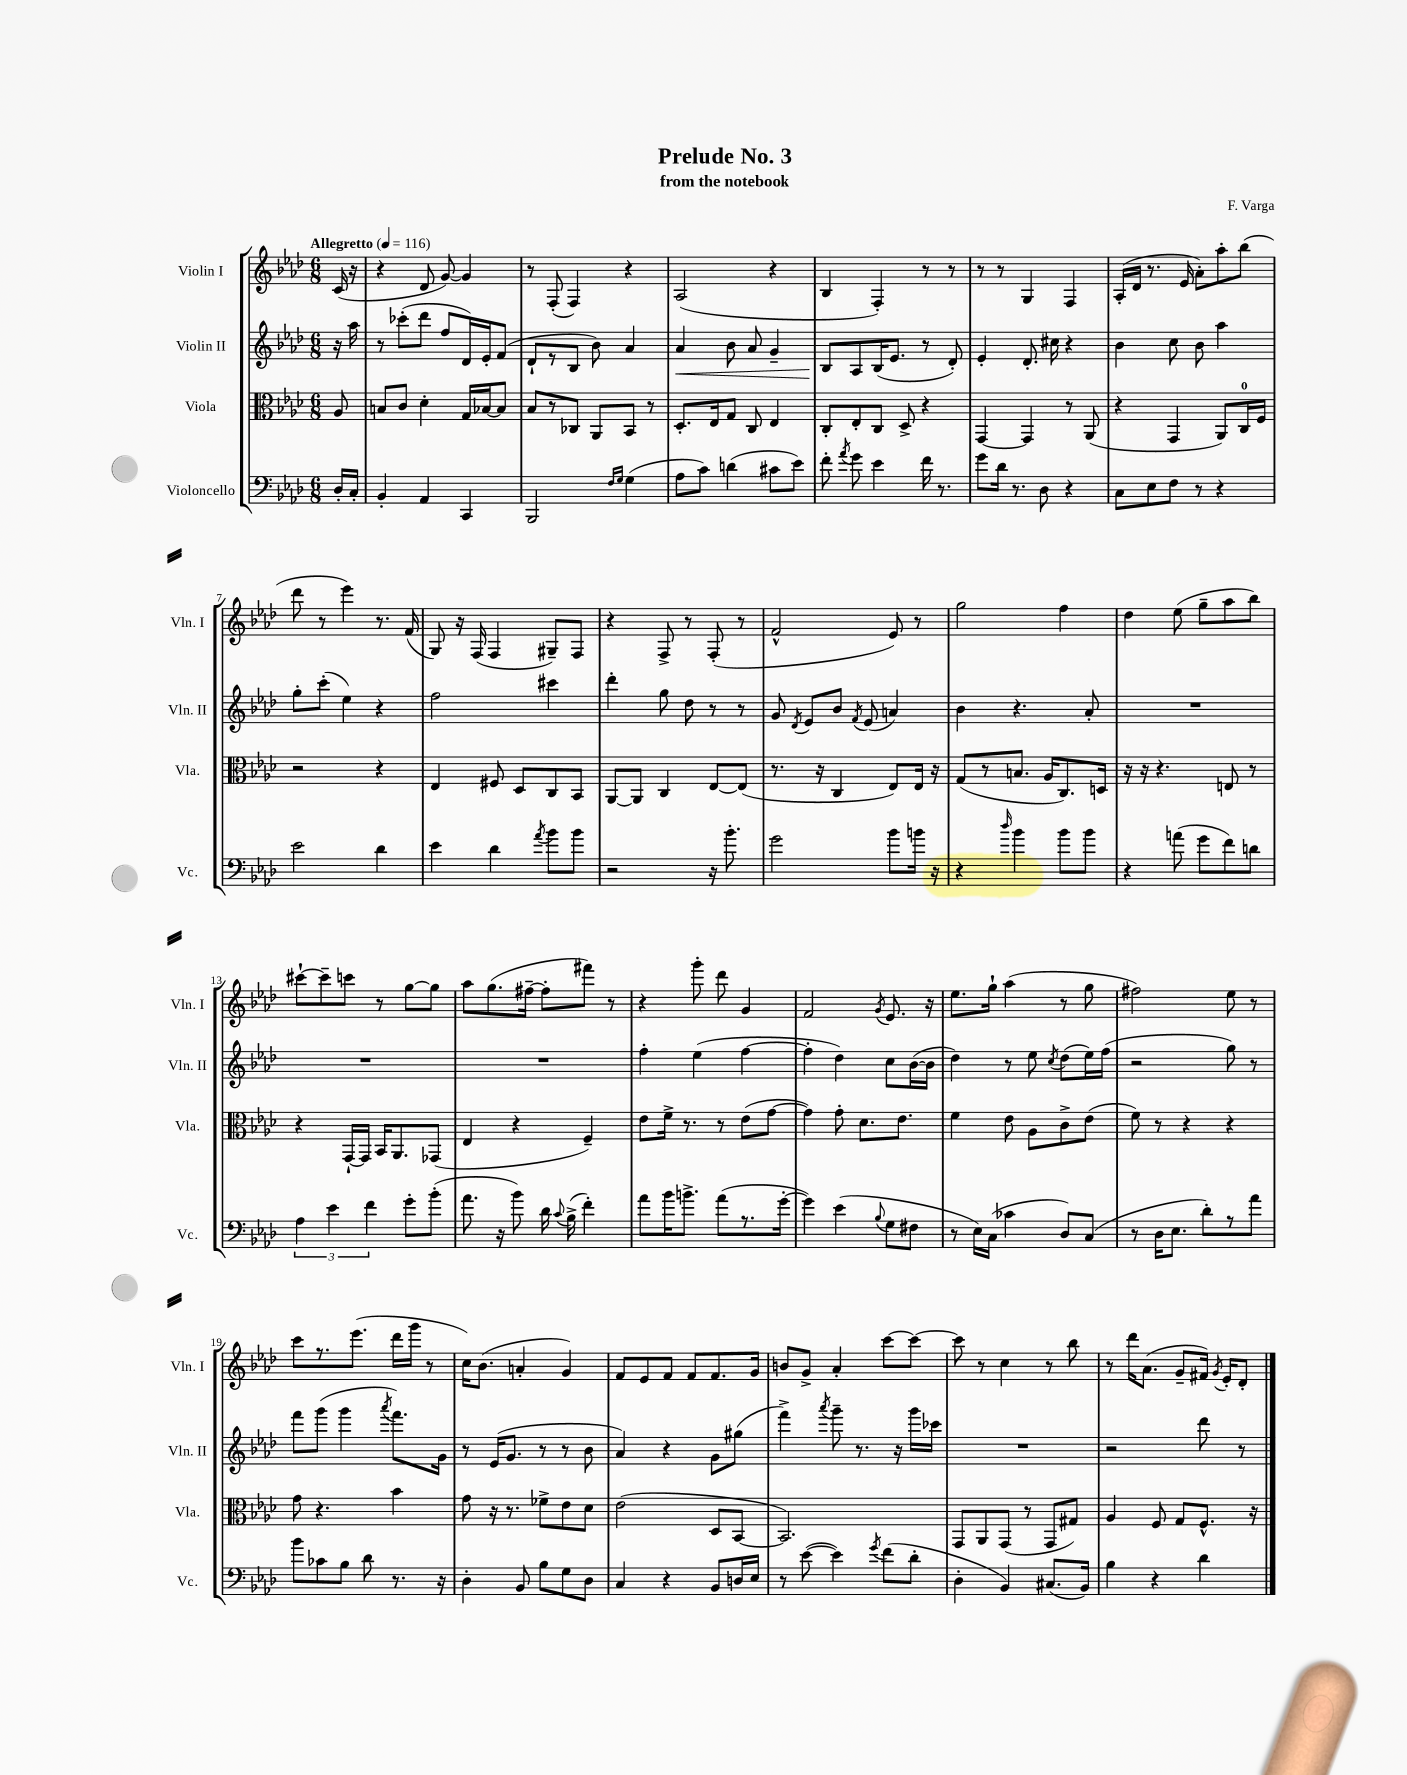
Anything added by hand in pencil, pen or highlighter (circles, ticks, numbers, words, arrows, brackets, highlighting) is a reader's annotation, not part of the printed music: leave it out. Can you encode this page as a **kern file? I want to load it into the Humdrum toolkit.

**kern	**kern	**kern	**kern
*staff4	*staff3	*staff2	*staff1
*clefF4	*clefC3	*clefG2	*clefG2
*k[b-e-a-d-]	*k[b-e-a-d-]	*k[b-e-a-d-]	*k[b-e-a-d-]
*M6/8	*M6/8	*M6/8	*M6/8
*MM116	*MM116	*MM116	*MM116
16D-'	8A-	16r	(16c
16C'	.	16aa-	16r
=	=	=	=
4BB-'	8B	8r	4r
.	8c	(8ccc-'	.
4AA-	4d-'	8ddd-	8d-
.	.	8ff	[8g)
4CC	16G	16d-)	4g]
.	[16B-	16e-'	.
.	8B-]	(8f	.
=	=	=	=
2BBB-	8B-	8d-`	8r
.	8r	8r	(8F'
.	8C-	8B-	4F)
.	8AA-	8b-)	.
16qqF	.	.	.
16qqG	.	.	.
(4G	8BB-	4a-	4r
.	8r	.	.
=	=	=	=
8A-	8.D-'	4a-	(2A-
8c)	.	.	.
.	16E-	.	.
(4d	8G	8b-	.
.	8C	8a-	.
8c#	4E-	4g~	4r
8e-)	.	.	.
=	=	=	=
8f'	8C'	8B-	4B-
8qa-	.	.	.
8g	8E-'	8A-	.
4e-	8C	(16B-	4F')
.	.	8.e-	.
.	8D-^	.	.
16f	4r	8r	8r
8.r	.	.	.
.	.	8d-')	8r
=	=	=	=
8g	[4GG	4e-'	8r
16d-	.	.	8r
8.r	.	.	.
.	4GG]	8.d-'	4G
8D-	.	.	.
.	.	16cc#	.
4r	8r	4r	4F
.	(8AA-	.	.
=	=	=	=
8C	4r	4b-	(16A-'
.	.	.	16d-
8E-	.	.	8.r
8F	4GG	8cc	.
.	.	.	16e-
8r	.	8b-	8a-')
4r	8AA-)	4aa-	8aa-'
.	16C	.	(8bb-
.	16F	.	.
=	=	=	=
2e-	2r	8gg'	8ddd-
.	.	(8ccc'	8r
.	.	4ee-)	4eee-)
4d-	4r	4r	8.r
.	.	.	(16f
=	=	=	=
4e-	4E-	2ff	8G)
.	.	.	16r
.	.	.	(16F
4d-	8F#	.	4F
.	8D-	.	.
8qa-	.	.	.
8b-	8C	4ccc#	8G#~)
8b-	8BB-	.	8F
=	=	=	=
2r	[8AA-	4ddd-'	4r
.	8AA-]	.	.
.	4C	8gg	8F^
.	.	8dd-	8r
16r	[8E-	8r	(8F'
8.b-'	.	.	.
.	(8E-]	8r	8r
=	=	=	=
2g	8.r	8g	2f^^
.	.	8qd-	.
.	.	8e-	.
.	16r	.	.
.	4C	8b-	.
.	.	8qf	.
.	.	(8e-	.
8b-	8E-)	4a)	8e-)
16b	16E-	.	8r
16r	16r	.	.
=	=	=	=
4r	(8G	4b-	2gg
.	8r	.	.
16qqdd-	.	.	.
4b-	8.B	4.r	.
.	16A-	.	.
8b-	8.C)	.	4ff
8b-	.	8a-'	.
.	16D	.	.
=	=	=	=
4r	16r	2.r	4dd-
.	16r	.	.
.	4.r	.	.
(8a	.	.	(8ee-
8g	.	.	8gg~
8f)	8E	.	8aa-
8d	8r	.	8bb-)
=	=	=	=
6A-	4r	2.r	[8ccc#`
.	.	.	8ccc#~]
6e-	.	.	.
.	[16GG`	.	8ccc
.	16GG]	.	.
6f	.	.	.
.	16BB-	.	8r
.	8.AA-	.	.
8g'	.	.	[8gg
(8b-'	(8GG-	.	8gg]
=	=	=	=
8.a-	4E-	2.r	8aa-
.	.	.	(8.gg
16r	.	.	.
8b-)	4r	.	.
.	.	.	[16ff#~
16d-	.	.	8ff#']
8qqc	.	.	.
(16B-^	.	.	.
4f')	4F~)	.	8fff#)
.	.	.	8r
=	=	=	=
8a-	8e-	4ff'	4r
16b-	16f^	.	.
8.b^	8.r	.	.
.	.	(4ee-	8ggg'
(8a-	8r	.	8ddd-
8.r	(8e-	[4ff	4g
.	[8g	.	.
[16g'	.	.	.
=	=	=	=
4g])	4g])	4ff']	2f
(4e-	8g'	4dd-)	.
.	8.d-	.	.
8qqB-	.	.	8qg
8G	.	8cc	8.e-
.	8.e-	.	.
8F#	.	([16b-	.
.	.	16b-]	16r
=	=	=	=
8r	4f	4dd-)	8.ee-
16E-)	.	.	.
(16C	.	.	16gg`
4c-	8e-	8r	(4aa-
.	8A-	8ee-	.
.	.	8qcc	.
8D-)	8c^	(8dd-	8r
(8C	(8e-	16ee-)	8gg
.	.	(16ff	.
=	=	=	=
8r	8f)	2r	2ff#)
16D-	8r	.	.
8.E-	.	.	.
.	4r	.	.
8d-')	.	.	.
8r	4r	8gg)	8ee-
8a-	.	8r	8r
=	=	=	=
8b-	8g	8fff	8ccc
8c-	4.r	(8ggg	8.r
8B-	.	4ggg	.
.	.	.	(8.eee-
8d-	.	.	.
.	.	8qaaa-	.
8.r	4b-	8.fff)	16ddd-
.	.	.	16ggg
.	.	.	8r
16r	.	16g	.
=	=	=	=
4D-'	8g	8r	16cc)
.	.	.	(8.b-
.	16r	(16e-	.
.	8.r	8.g	.
8BB-	.	.	4a'
8B-	8f-^	8r	.
8G	8e-	8r	4g)
8D-	8d-	8b-	.
=	=	=	=
4C	(2e-	4a-)	8f
.	.	.	8e-
4r	.	4r	8f
.	.	.	8f
8BB-	8D-	8g	8.f
16D	[8BB-	(8gg#	.
16E-	.	.	16g
=	=	=	=
8r	2.BB-])	4fff^)	8b
([8e-	.	.	8g^
.	.	8qaaa-	.
4e-])	.	8ggg~	4a-'
.	.	8.r	.
8qg	.	.	.
(8f	.	.	[8ccc
.	.	16r	.
8d-'	.	16ggg	8ccc_
.	.	16ccc-	.
=	=	=	=
4D-'	8GG	2.r	8ccc]
.	8AA-	.	8r
4BB-)	(8GG	.	4cc
.	8r	.	.
(8.C#	8GG	.	8r
.	8G#)	.	8bb-
16BB-)	.	.	.
=	=	=	=
4B-	4A-	2r	8r
.	.	.	16ddd-
.	.	.	(8.a-
4r	8F	.	.
.	8G	.	8g~
4d-	8.F^^	8ddd-	16f#)
.	.	.	8qg
.	.	.	16e-'
.	.	8r	8d-'
.	16r	.	.
==	==	==	==
*-	*-	*-	*-
